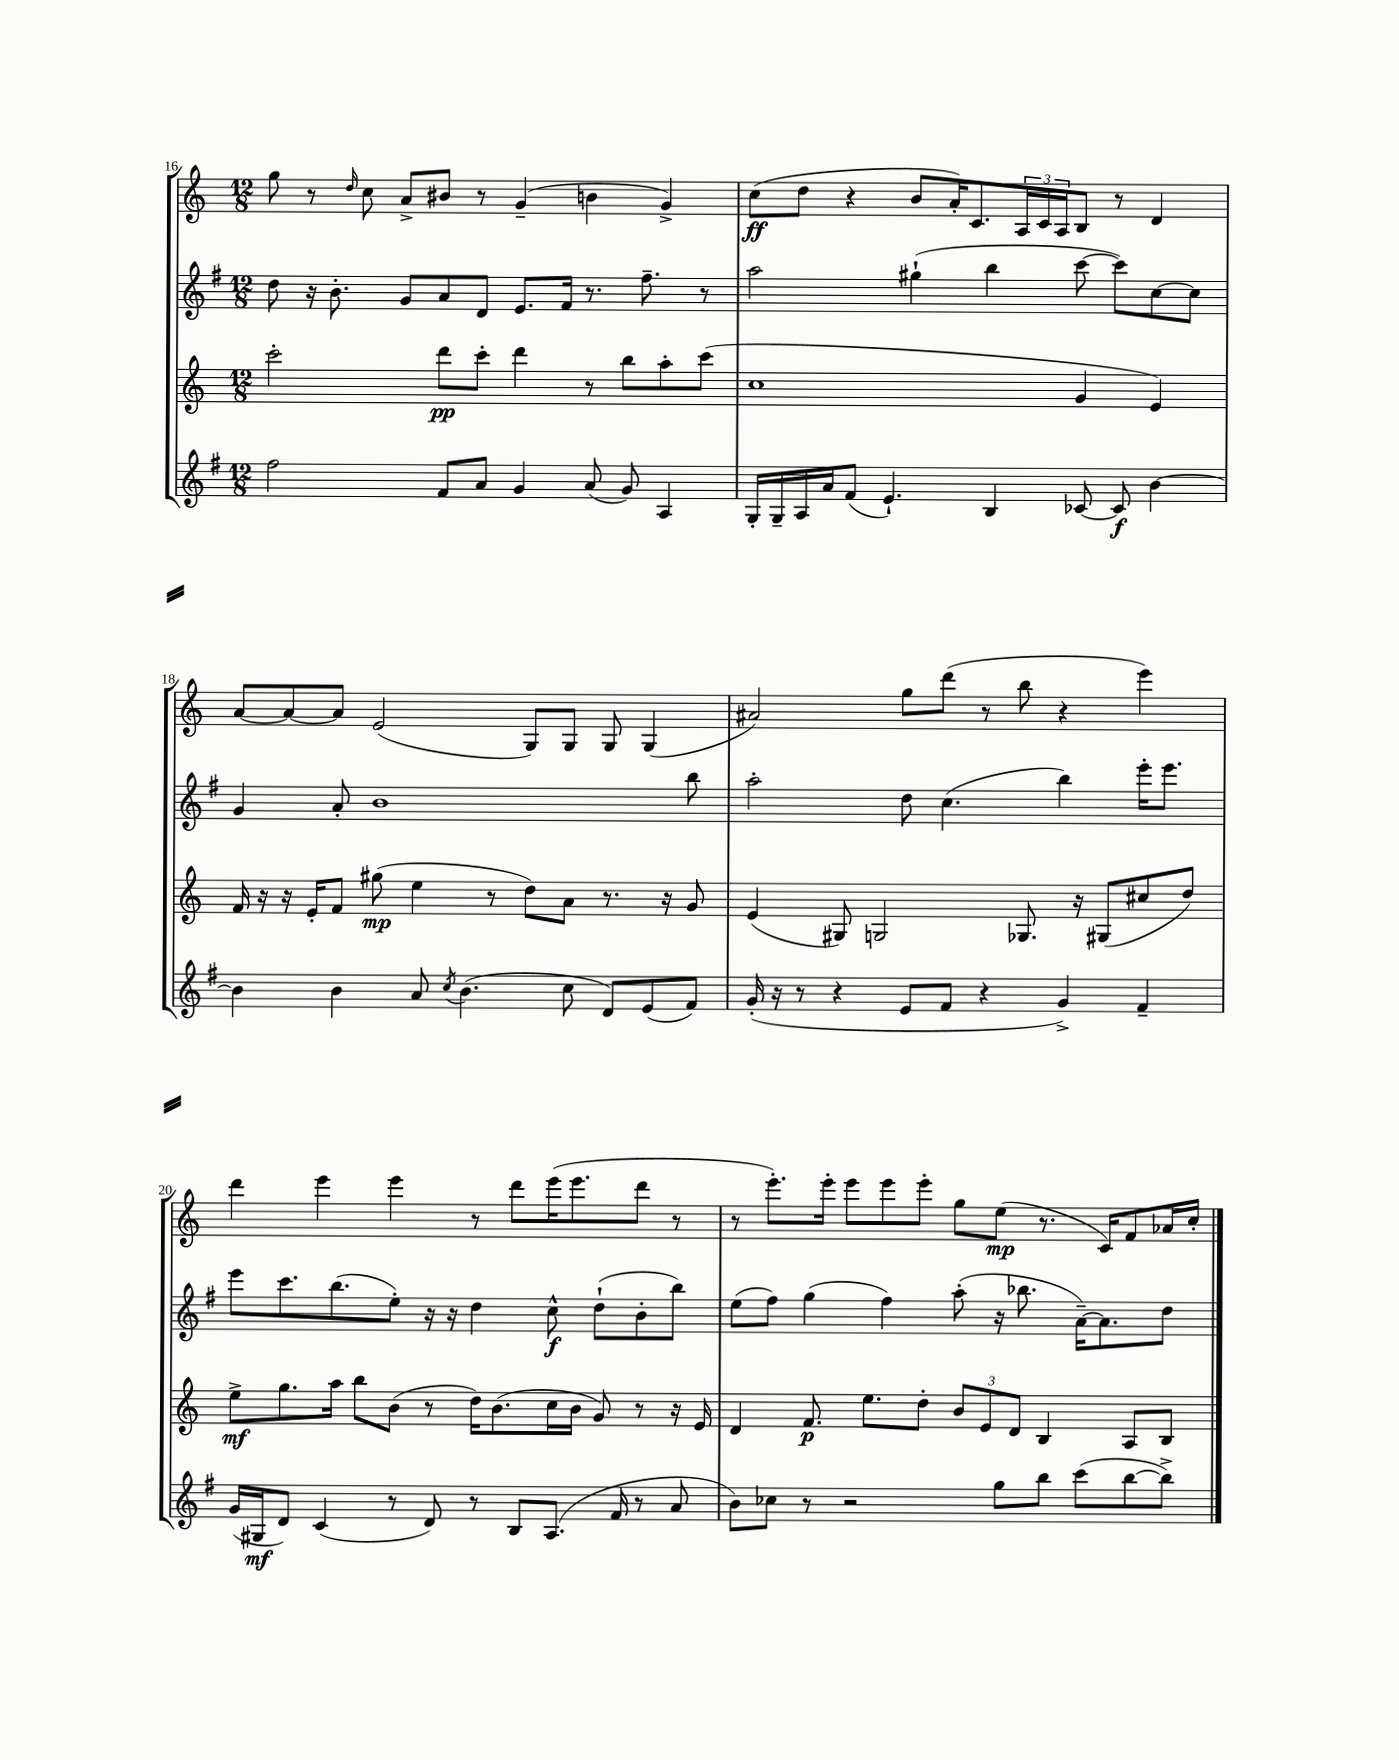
<<
\new StaffGroup <<
\new Staff = "s0" {
    \clef treble \key c \major \numericTimeSignature \time 12/8
    g''8 r8 \grace { d''16 } c''8 a'8-> bis'8 r8 g'4--( b'4 g'4->) |
    c''8\ff( d''8 r4 b'8 a'16-.) c'8. \tuplet 3/2 { a16 c'16 a16 } b8 r8 d'4 |
    a'8~ a'8~ a'8 e'2( g8) g8 g8 g4( |
    ais'2) g''8 d'''8( r8 b''8 r4 e'''4) |
    d'''4 e'''4 e'''4 r8 d'''8 e'''16( e'''8. d'''8 r8 |
    r8 e'''8.-.) e'''16-. e'''8 e'''8 e'''8-. g''8 e''8\mp( r8. c'16) f'8 aes'16 c''16-. \bar "|." |
}
\new Staff = "s1" {
    \clef treble \key g \major \numericTimeSignature \time 12/8
    d''8 r16 b'8.-. g'8 a'8 d'8 e'8. fis'16 r8. fis''8.-- r8 |
    a''2 gis''4-!( b''4 c'''8~ c'''8) c''8~ c''8 |
    g'4 a'8-. b'1 b''8 |
    a''2-. d''8 c''4.( b''4) e'''16-. e'''8. |
    e'''8 c'''8. b''8.( e''8-.) r16 r16 d''4 c''8-^\f d''8-!( b'8-. b''8) |
    e''8( fis''8) g''4( fis''4) a''8-.( r16 bes''8. a'16~--) a'8. d''8 \bar "|." |
}
\new Staff = "s2" {
    \clef treble \key c \major \numericTimeSignature \time 12/8
    c'''2-. d'''8\pp c'''8-. d'''4 r8 b''8 a''8-. c'''8( |
    c''1 g'4 e'4) |
    f'16 r16 r16 e'16-. f'8 gis''8\mp( e''4 r8 d''8) a'8 r8. r16 g'8 |
    e'4( gis8) g2 ges8. r16 gis8( cis''8 d''8) |
    e''8->\mf g''8. a''16 b''8 b'8( r8 d''16) b'8.( c''16 b'16 g'8) r8 r16 e'16 |
    d'4 f'8.\p e''8. d''8-. \tuplet 3/2 { b'8 e'8 d'8 } b4 a8 b8 \bar "|." |
}
\new Staff = "s3" {
    \clef treble \key g \major \numericTimeSignature \time 12/8
    fis''2 fis'8 a'8 g'4 a'8( g'8) a4 |
    g16-. g16-- a16 a'16 fis'8( e'4.-!) b4 ces'8~ ces'8\f b'4~ |
    b'4 b'4 a'8 \acciaccatura { c''8 } b'4.( c''8 d'8) e'8( fis'8) |
    g'16-.( r16 r8 r4 e'8 fis'8 r4 g'4->) fis'4-- |
    g'16( gis16\mf d'8) c'4( r8 d'8) r8 b8 a8.( fis'16 r8 a'8 |
    b'8) ces''8 r8 r2 g''8 b''8 c'''8( b''8~ b''8->) \bar "|." |
}
>>
>>
\layout { \context { \Score currentBarNumber = #16 } }
